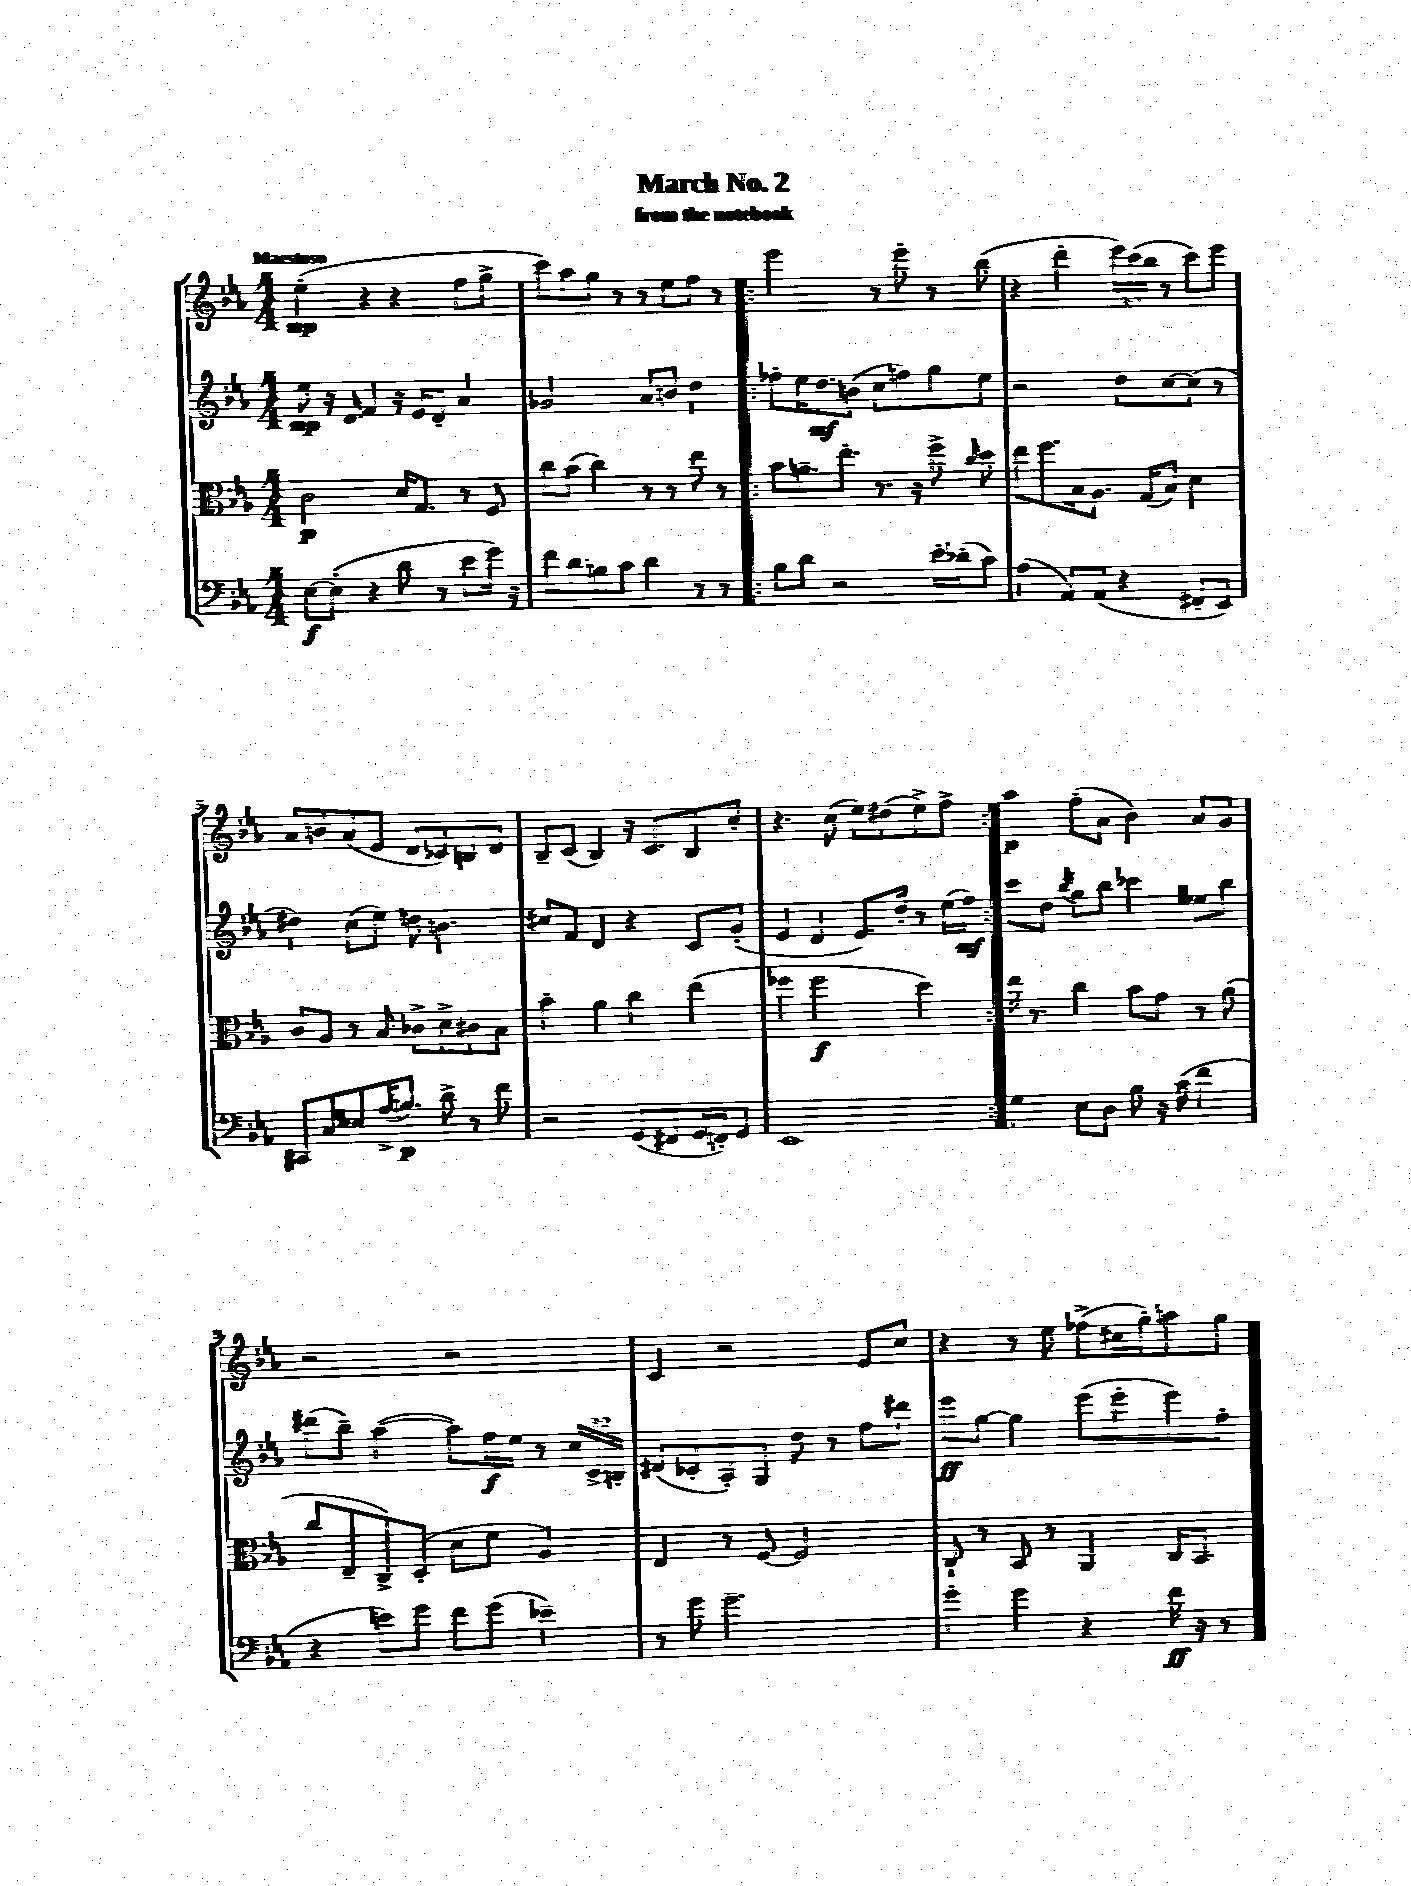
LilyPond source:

\header { title = "March No. 2" subtitle = "from the notebook" }
<<
\new StaffGroup <<
\new Staff = "s0" {
    \clef treble \key ees \major \numericTimeSignature \time 4/4 \override Staff.TupletNumber.text = #tuplet-number::calc-fraction-text \tempo "Maestoso"
    \autoBeamOff ees''4-.\mp( r4 r4 f''8[ g''8]-> |
    c'''8[) aes''8 g''8] r8 r8 ees''8[ f''8] r8 |
    \repeat volta 2 { ees'''2 r8 ees'''8-. r8 bes''8( |
    r4 d'''4-. \tuplet 3/2 { ees'''16[) c'''16( bes''16] } r8 c'''8[) ees'''8] |
    aes'8[ b'8 aes'8( ees'8] d'8[ ces'8) b8 d'8] |
    bes8[-- c'8]( bes4) r16 c'8.[ bes8 c''8]-. |
    r4. c''8( ees''8[) dis''8( ees''8->) f''8]-> | }
    aes''4\p f''8[-.( aes'8] bes'4) aes'8[ g'8] |
    r2 r2 |
    c'4 r2 ees'8[ c''8] |
    r4 r8 ees''8 fes''8[->( cis''16 g''16-.) a''8 g''8] \bar "|." |
}
\new Staff = "s1" {
    \clef treble \key ees \major \numericTimeSignature \time 4/4 \override Staff.TupletNumber.text = #tuplet-number::calc-fraction-text
    \autoBeamOff ees''8\mp r16 d'16 f'4 r16 ees'16[ d'8]-. aes'4 |
    ges'2 aes'8[ b'8] d''4 |
    \repeat volta 2 { fes''8[-. ees''16 d''8.\mf b'8]( c''8[ f''8) g''8 ees''8] |
    r2 d''8[ c''8~ c''8]( r8 |
    dis''4) c''8[( ees''8]) d''8 b'4. |
    cis''8[ f'8] d'4 r4 c'8[ g'8]-.( |
    ees'4 d'4 ees'8.[) d''16]-. r8 ees''16[( f''16]\mf) | }
    c'''8[ d''8] \acciaccatura { bes''8 } g''8[ bes''8] ces'''4 eeses''8[ bes''8] |
    dis'''8[( bes''8]--) aes''4~( aes''8[) f''16\f ees''16] r8 \tuplet 3/2 { c''16[ c'16-> b16]-. } |
    dis'8[( ces'8-. aes8-.) g8] d''8 r8 f''8[ dis'''8] |
    ees'''8[\ff g''8]~ g''4 ees'''8[( ees'''8-. ees'''8) f''8]-. \bar "|." |
}
\new Staff = "s2" {
    \clef alto \key ees \major \numericTimeSignature \time 4/4
    \autoBeamOff c'2\p d'16[ g8.] r8 f8 |
    c''8[ bes'8]( c''4) r8 r8 ees''8 r8 |
    \repeat volta 2 { bes'8[ a'8.-- ees''8.]-. r8. r16 f''8-> \grace { c''16 } d''8 |
    ees''8[ f''8. bes16 aes8.] g16[( bes8]) d'4 |
    c'8[ aes8] r8 bes8 ces'8[-> d'8-> cis'8 bes8] |
    bes'4-. aes'4 c''4 ees''4( |
    fes''4 fes''2\f d''4) | }
    ees''16 r8. c''4 bes'8[ g'8] r8 aes'8( |
    c''8[ ees8-- c8->) d8]-.( d'8[ f'8] aes4) |
    ees4 r8 f8~ f2 |
    c8-! r8 bes,8 r8 aes,4 c16[ bes,8.] \bar "|." |
}
\new Staff = "s3" {
    \clef bass \key ees \major \numericTimeSignature \time 4/4
    \autoBeamOff ees8[~\f ees8]-.( r4 d'8 r8 ees'8[ g'16]) r16 |
    f'8[ d'8 b8 c'8] d'4 r8 r8 |
    \repeat volta 2 { bes8[ d'8] r2 ees'16[-. des'16-.( c'8]) |
    aes4( aes,8[) aes,8]( r4 fis,8[-. ees,8]) |
    cis,8[ c8 eeses8 aes16->( b8.]\p) d'8-> r8 f'8 |
    r2 g,8[( fis,8 g,16 f,16-.) g,8] |
    ees,1 | }
    g4 ees8[ d8] bes8 r16 c'16( f'4 |
    r4 e'8[) g'8] f'8[ g'8]( ees'4--) |
    r8 g'8 g'2.-- |
    g'4-. g'4 r4 f'16\ff r16 r8 \bar "|." |
}
>>
>>
